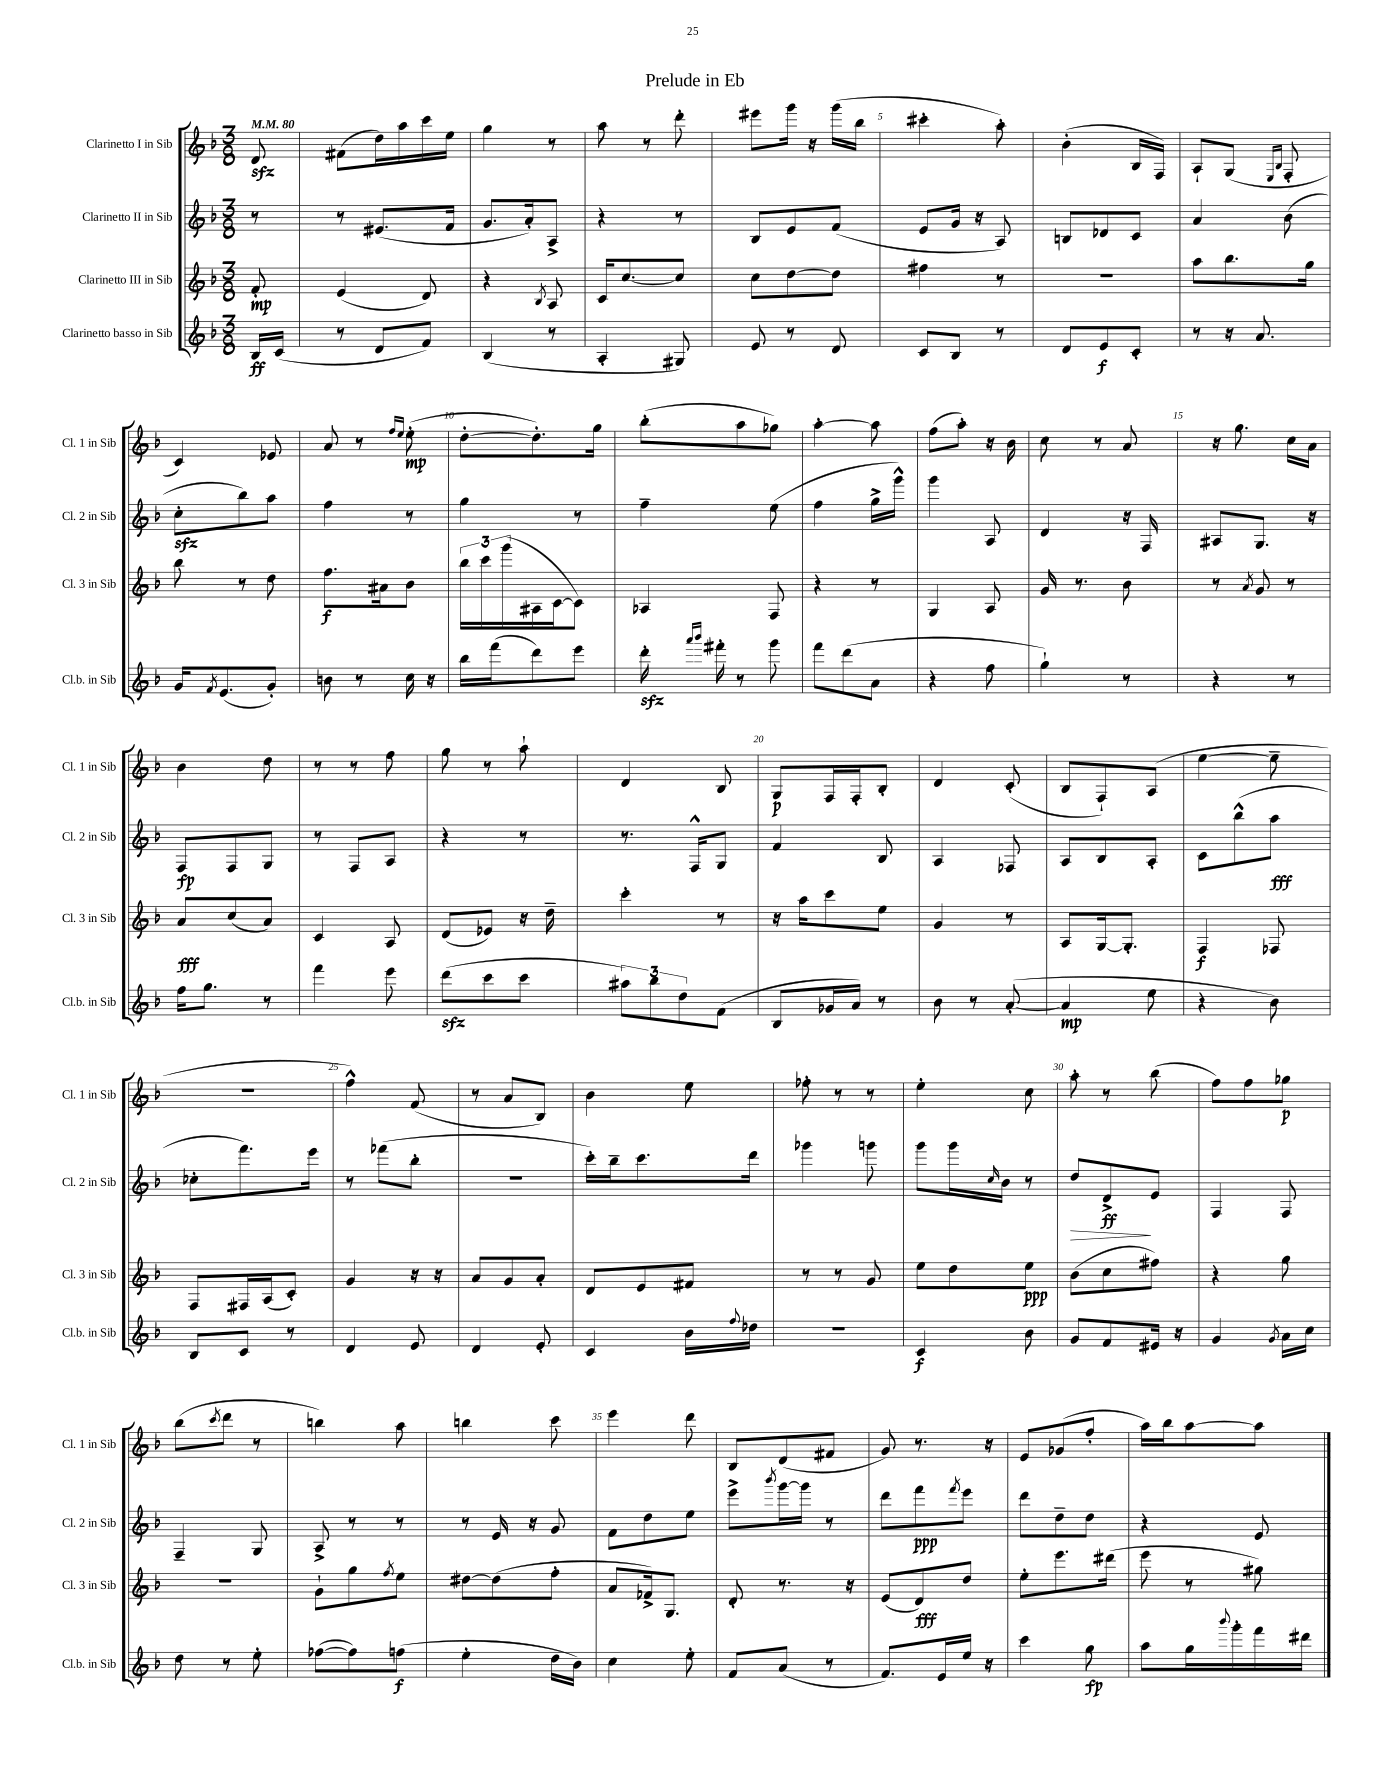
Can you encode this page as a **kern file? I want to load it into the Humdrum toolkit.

**kern	**dynam	**kern	**dynam	**kern	**dynam	**kern	**dynam
*part4	*part4	*part3	*part3	*part2	*part2	*part1	*part1
*staff4	*staff4	*staff3	*staff3	*staff2	*staff2	*staff1	*staff1
*I"Clarinetto basso in Sib	*	*I"Clarinetto III in Sib	*	*I"Clarinetto II in Sib	*	*I"Clarinetto I in Sib	*
*I'Cl.b. in Sib	*	*I'Cl. 3 in Sib	*	*I'Cl. 2 in Sib	*	*I'Cl. 1 in Sib	*
*clefG2	*	*clefG2	*	*clefG2	*	*clefG2	*
*k[b-]	*	*k[b-]	*	*k[b-]	*	*k[b-]	*
*M3/8	*	*M3/8	*	*M3/8	*	*M3/8	*
*MM80	*	*MM80	*	*MM80	*	*MM80	*
=	=	=	=	=	=	=	=
16B-/LL	ff	8f'/	mp	8r	.	8dzz/	.
(16c/JJ	.	.	.	.	.	.	.
=1	=1	=1	=1	=1	=1	=1	=1
8r	.	(4e/	.	8r	.	(8f#X\L	.
8d/L	.	.	.	(8.e#X/L	.	16dd\L)	.
.	.	.	.	.	.	16aa\	.
8f/J)	.	8d/)	.	.	.	16ccc\	.
.	.	.	.	16f/Jk	.	16ee\JJ	.
=2	=2	=2	=2	=2	=2	=2	=2
(4B-/	.	4r	.	8.g/L	.	4gg\	.
.	.	.	.	16a'/k)	.	.	.
.	.	8qB-/	.	.	.	.	.
8r	.	8A/	.	8A^/J	.	8r	.
=3	=3	=3	=3	=3	=3	=3	=3
4A'/	.	16c/KL	.	4r	.	8aa\	.
.	.	[8.cc/	.	.	.	.	.
.	.	.	.	.	.	8r	.
8G#X/)	.	8cc/J]	.	8r	.	8ddd'\	.
=4	=4	=4	=4	=4	=4	=4	=4
8e/	.	8cc\L	.	8B-/L	.	8eee#X\L	.
8r	.	[8dd\	.	8e/	.	16ggg\Jk	.
.	.	.	.	.	.	16r	.
8d/	.	8dd\J]	.	(8f/J	.	(16ggg\LL	.
.	.	.	.	.	.	16bb-\JJ	.
=5	=5	=5	=5	=5	=5	=5	=5
8c/L	.	4ff#X\	.	8e/L	.	4ccc#X'\	.
8B-/J	.	.	.	16g/Jk	.	.	.
.	.	.	.	16r	.	.	.
8r	.	8r	.	8A/)	.	8aa'\)	.
=6	=6	=6	=6	=6	=6	=6	=6
8d/L	.	4.r	.	8Bn/L	.	(4b-'\	.
8e/	f	.	.	8d-X/	.	.	.
8c'/J	.	.	.	8c/J	.	16B-/LL	.
.	.	.	.	.	.	16F/JJ)	.
=7	=7	=7	=7	=7	=7	=7	=7
8r	.	8aa\L	.	4a/	.	8A`/L	.
16r	.	8.bb-\	.	.	.	(8G/J	.
8.a/	.	.	.	.	.	.	.
.	.	.	.	.	.	16qqE/LL	.
.	.	.	.	.	.	16qqB-/JJ	.
.	.	.	.	(8b-\	.	8F'/	.
.	.	16gg\Jk	.	.	.	.	.
!!LO:LB:g=z
=8	=8	=8	=8	=8	=8	=8	=8
16g/KL	.	8bb-\	.	8cczz'\L	.	4c/)	.
8qf/	.	.	.	.	.	.	.
(8.e/	.	.	.	.	.	.	.
.	.	8r	.	8bb-\)	.	.	.
8g'/J)	.	8dd\	.	8aa\J	.	8e-X/	.
=9	=9	=9	=9	=9	=9	=9	=9
8bn\	.	8.ff\L	f	4ff\	.	8a/	.
8r	.	.	.	.	.	8r	.
.	.	16a#X\k	.	.	.	.	.
.	.	.	.	.	.	16qqff/LL	.
.	.	.	.	.	.	16qqee/JJ	.
16cc\	.	8b-\J	.	8r	.	(8ee'\	mp
16r	.	.	.	.	.	.	.
=10	=10	=10	=10	=10	=10	=10	=10
16bb-\LL	.	24bb-\LL	.	4gg\	.	[8dd'\L	.
.	.	24ccc\	.	.	.	.	.
(16fff\J	.	.	.	.	.	.	.
.	.	(24ggg\	.	.	.	.	.
8ddd\)	.	16A#X\	.	.	.	8.dd'\])	.
.	.	[16c\J	.	.	.	.	.
8eee\J	.	8c\J])	.	8r	.	.	.
.	.	.	.	.	.	16gg\Jk	.
=11	=11	=11	=11	=11	=11	=11	=11
16dddzz'\	.	4A-X/	.	4ff~\	.	(8bb-'\L	.
16qqaaa/LL	.	.	.	.	.	.	.
16qqbbb-/JJ	.	.	.	.	.	.	.
16fff#X'\	.	.	.	.	.	.	.
8r	.	.	.	.	.	8aa\	.
8ggg\	.	8F/	.	(8ee\	.	8gg-X\J)	.
=12	=12	=12	=12	=12	=12	=12	=12
8fff\L	.	4r	.	4ff\	.	[4aa'\	.
(8ddd\	.	.	.	.	.	.	.
8a\J	.	8r	.	16gg^\LL	.	8aa\]	.
.	.	.	.	16ggg^^\JJ)	.	.	.
=13	=13	=13	=13	=13	=13	=13	=13
4r	.	4G/	.	4ggg\	.	(8ff\L	.
.	.	.	.	.	.	8aa'\J)	.
8ff\	.	8A/	.	8A/	.	16r	.
.	.	.	.	.	.	16b-\	.
=14	=14	=14	=14	=14	=14	=14	=14
4gg`\)	.	16g/	.	4d/	.	8cc\	.
.	.	8.r	.	.	.	.	.
.	.	.	.	.	.	8r	.
8r	.	8b-\	.	16r	.	8a/	.
.	.	.	.	16F/	.	.	.
=15	=15	=15	=15	=15	=15	=15	=15
4r	.	8r	.	8A#X/L	.	16r	.
.	.	.	.	.	.	8.gg\	.
.	.	8qa/	.	.	.	.	.
.	.	8g/	.	8.G/J	.	.	.
8r	.	8r	.	.	.	16cc\LL	.
.	.	.	.	16r	.	16a\JJ	.
!!LO:LB:g=z
=16	=16	=16	=16	=16	=16	=16	=16
16ff\KL	.	8a/L	fff	8F/L	fp	4b-\	.
8.gg\J	.	.	.	.	.	.	.
.	.	(8cc/	.	8F/	.	.	.
8r	.	8a/J)	.	8G/J	.	8dd\	.
=17	=17	=17	=17	=17	=17	=17	=17
4fff\	.	4c/	.	8r	.	8r	.
.	.	.	.	8F/L	.	8r	.
8eee\	.	8A/	.	8A/J	.	8ff\	.
=18	=18	=18	=18	=18	=18	=18	=18
(8dddzz\L	.	(8d/L	.	4r	.	8gg\	.
8ccc\	.	8e-X/J)	.	.	.	8r	.
8ccc\J	.	16r	.	8r	.	8aa`\	.
.	.	16dd~\	.	.	.	.	.
=19	=19	=19	=19	=19	=19	=19	=19
12aa#X\L)	.	4ccc'\	.	8.r	.	4d/	.
12bb-\	.	.	.	.	.	.	.
12dd\	.	.	.	.	.	.	.
.	.	.	.	16F^^/KL	.	.	.
(8f\J	.	8r	.	8G/J	.	8B-/	.
=20	=20	=20	=20	=20	=20	=20	=20
8B-/L	.	16r	.	4f/	.	8G/L	p
.	.	16aa\KL	.	.	.	.	.
16g-X/L	.	8ccc\	.	.	.	16F/L	.
16a/JJ)	.	.	.	.	.	16F'/J	.
8r	.	8ee\J	.	8B-/	.	8B-'/J	.
=21	=21	=21	=21	=21	=21	=21	=21
8b-\	.	4g/	.	4A/	.	4d/	.
8r	.	.	.	.	.	.	.
([8a'/	.	8r	.	8F-X/	.	(8c'/	.
=22	=22	=22	=22	=22	=22	=22	=22
4a/]	mp	8A/L	.	8A/L	.	8B-/L	.
.	.	[16G/k	.	8B-/	.	8F`/)	.
.	.	8.G'/J]	.	.	.	.	.
8ee\	.	.	.	8A'/J	.	(8A/J	.
=23	=23	=23	=23	=23	=23	=23	=23
4r	.	4F/	f	8c\L	.	[4ee\	.
.	.	.	.	(8bb-^^\	.	.	.
8b-\)	.	8F-X/	.	8aa\J	fff	8ee~\]	.
!!LO:LB:g=z
=24	=24	=24	=24	=24	=24	=24	=24
8B-/L	.	8F/L	.	8cc-X'\L	.	4.r	.
8c/J	.	16F#X/L	.	8.fff\)	.	.	.
.	.	(16A/J	.	.	.	.	.
8r	.	8c'/J)	.	.	.	.	.
.	.	.	.	16eee\Jk	.	.	.
=25	=25	=25	=25	=25	=25	=25	=25
4d/	.	4g/	.	8r	.	4ff^^\)	.
.	.	.	.	(8fff-X\L	.	.	.
8e/	.	16r	.	8bb-'\J	.	(8f/	.
.	.	16r	.	.	.	.	.
=26	=26	=26	=26	=26	=26	=26	=26
4d/	.	8a/L	.	4.r	.	8r	.
.	.	8g/	.	.	.	8a/L	.
8e'/	.	8a'/J	.	.	.	8B-/J)	.
=27	=27	=27	=27	=27	=27	=27	=27
4c/	.	8d/L	.	16ccc'\LL)	.	4b-\	.
.	.	.	.	16bb-~\J	.	.	.
.	.	8e/	.	8.ccc\	.	.	.
16b-\LL	.	8f#X/J	.	.	.	8ee\	.
8qqff/	.	.	.	.	.	.	.
16dd-X\JJ	.	.	.	16ddd\Jk	.	.	.
=28	=28	=28	=28	=28	=28	=28	=28
4.r	.	8r	.	4ggg-X\	.	8ff-X'\	.
.	.	8r	.	.	.	8r	.
.	.	8g/	.	8gggn\	.	8r	.
=29	=29	=29	=29	=29	=29	=29	=29
4c/	f	8ee\L	.	8ggg\L	.	4ee'\	.
.	.	8dd\	.	16ggg\L	.	.	.
.	.	.	.	16qqcc/	.	.	.
.	.	.	.	16b-\JJ	.	.	.
8b-\	.	8ee\J	ppp	8r	.	8cc\	.
=30	=30	=30	=30	=30	=30	=30	=30
!	!	!	!	!	!LO:HP:b	!	!
8g/L	.	(8b-\L	.	8dd/L	>	8aa'\	.
8f/	.	8cc\	.	8d^/	ff	8r	.
16e#X/Jk	.	8ff#X\J)	.	8e/J	]	(8bb-\	.
16r	.	.	.	.	.	.	.
=31	=31	=31	=31	=31	=31	=31	=31
4g/	.	4r	.	4F/	.	8ff\L)	.
.	.	.	.	.	.	8ff\	.
8qg/	.	.	.	.	.	.	.
16a\LL	.	8gg\	.	8F/	.	8gg-X\J	p
16cc\JJ	.	.	.	.	.	.	.
!!LO:LB:g=z
=32	=32	=32	=32	=32	=32	=32	=32
8dd\	.	4.r	.	4F~/	.	(8bb-\L	.
.	.	.	.	.	.	8qccc/	.
8r	.	.	.	.	.	8ddd\J	.
8ee'\	.	.	.	8G/	.	8r	.
=33	=33	=33	=33	=33	=33	=33	=33
([8ff-X\L	.	8g`\L	.	8A^/	.	4bbn\)	.
8ff-\])	.	8gg\	.	8r	.	.	.
.	.	8qff/	.	.	.	.	.
(8ffn\J	f	8ee\J	.	8r	.	8aa\	.
=34	=34	=34	=34	=34	=34	=34	=34
4ee'\	.	[8dd#X\L	.	8r	.	4bbn\	.
.	.	(8dd#\]	.	16e/	.	.	.
.	.	.	.	16r	.	.	.
16dd\LL	.	8ff'\J	.	8g/	.	8ccc\	.
16b-\JJ)	.	.	.	.	.	.	.
=35	=35	=35	=35	=35	=35	=35	=35
4cc\	.	8a/L	.	8f\L	.	4eee\	.
.	.	16f-X^/k)	.	8dd\	.	.	.
.	.	8.G/J	.	.	.	.	.
8ee'\	.	.	.	8ee\J	.	8ddd\	.
=36	=36	=36	=36	=36	=36	=36	=36
8f/L	.	8d'/	.	8eee^\L	.	8B-/L	.
.	.	.	.	8qbbb-/	.	.	.
(8a/J	.	8.r	.	[16ggg\L	.	(8d/	.
.	.	.	.	16ggg\JJ]	.	.	.
8r	.	.	.	8r	.	8f#X/J	.
.	.	16r	.	.	.	.	.
=37	=37	=37	=37	=37	=37	=37	=37
8.f/L)	.	(8e/L	.	8ddd\L	.	8g/)	.
.	.	8d/)	fff	8fff\	ppp	8.r	.
16e/L	.	.	.	.	.	.	.
.	.	.	.	8qfff/	.	.	.
16ee/JJ	.	8dd/J	.	8eee\J	.	.	.
16r	.	.	.	.	.	16r	.
=38	=38	=38	=38	=38	=38	=38	=38
4ccc\	.	8ee'\L	.	8ddd\L	.	8e/L	.
.	.	8.eee\	.	8dd~\	.	(8g-X/	.
8gg\	fp	.	.	8dd\J	.	8ff'/J	.
.	.	(16ddd#X\Jk	.	.	.	.	.
=39	=39	=39	=39	=39	=39	=39	=39
8aa\L	.	8eee\	.	4r	.	16aa\LL)	.
.	.	.	.	.	.	16bb-\J	.
16gg\L	.	8r	.	.	.	[8aa\	.
8qqbbb-/	.	.	.	.	.	.	.
16ggg'\	.	.	.	.	.	.	.
16fff\	.	8gg#X\)	.	8e/	.	8aa\J]	.
16ddd#X\JJ	.	.	.	.	.	.	.
==	==	==	==	==	==	==	==
*-	*-	*-	*-	*-	*-	*-	*-
